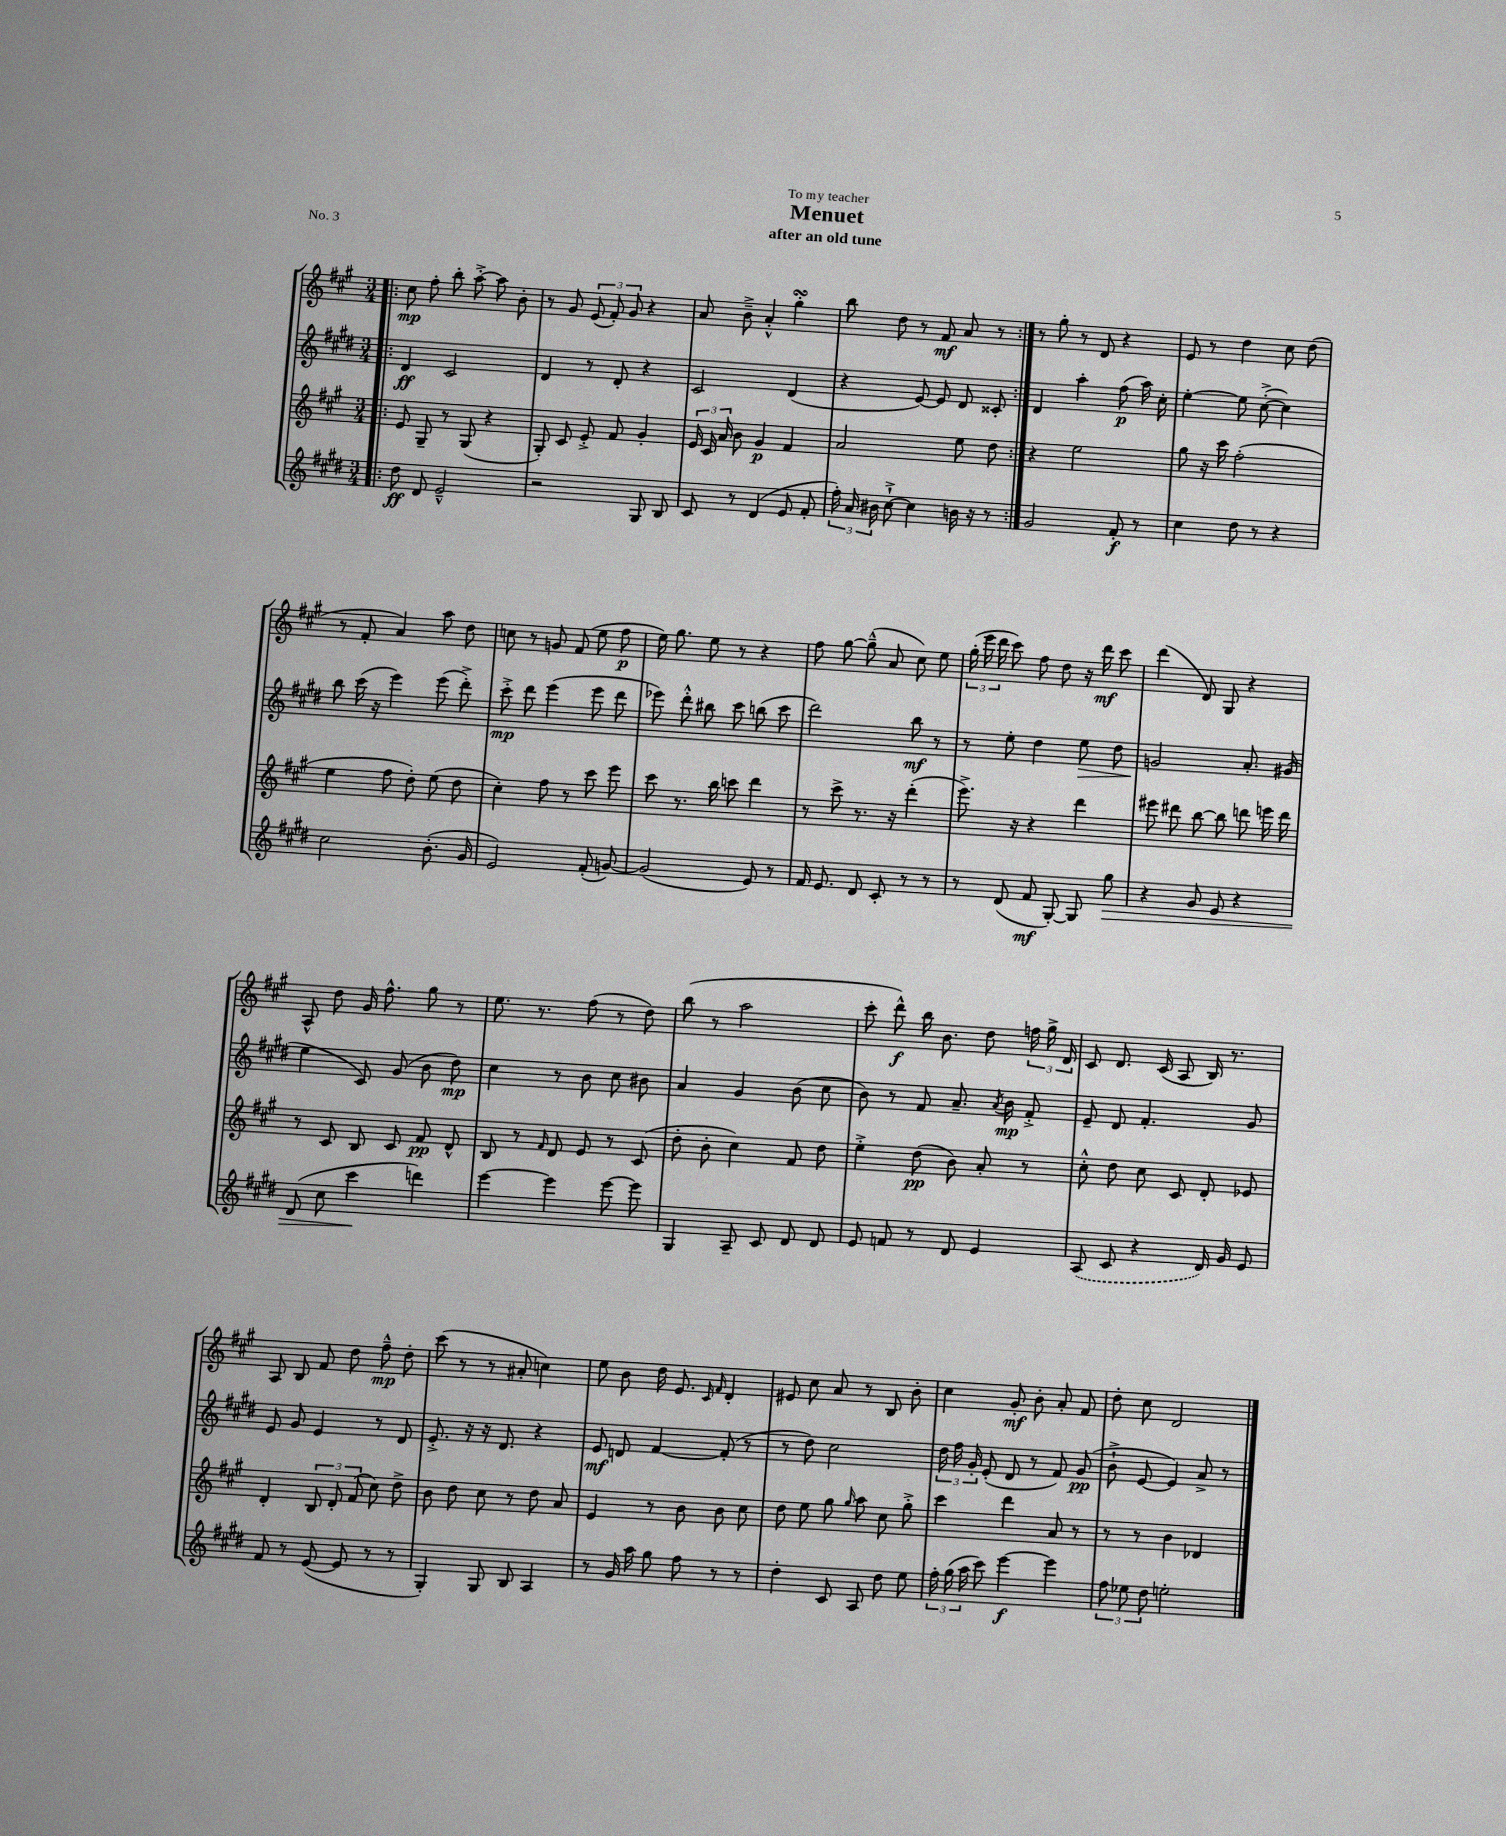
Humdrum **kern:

**kern	**dynam	**kern	**dynam	**kern	**dynam	**kern	**dynam
*part4	*part4	*part3	*part3	*part2	*part2	*part1	*part1
*staff4	*staff4	*staff3	*staff3	*staff2	*staff2	*staff1	*staff1
*clefG2	*	*clefG2	*	*clefG2	*	*clefG2	*
*k[f#c#g#d#]	*	*k[f#c#g#]	*	*k[f#c#g#d#]	*	*k[f#c#g#]	*
*M3/4	*	*M3/4	*	*M3/4	*	*M3/4	*
=1!|:	=1!|:	=1!|:	=1!|:	=1!|:	=1!|:	=1!|:	=1!|:
8dd#\	ff	8e/	.	4d#/	ff	8cc#\	mp
8d#/	.	8G#~/	.	.	.	8ff#'\	.
2e~^^/	.	8r	.	2c#/	.	8bb'\	.
.	.	(8G#/	.	.	.	[8aa'^\	.
.	.	4r	.	.	.	8aa\]	.
.	.	.	.	.	.	8b'\	.
=2	=2	=2	=2	=2	=2	=2	=2
2r	.	8G#'/)	.	4d#/	.	8r	.
.	.	8c#/	.	.	.	8g#/	.
.	.	8e'^/	.	8r	.	(12e/	.
.	.	.	.	.	.	12f#'/)	.
.	.	8f#/	.	8d#'/	.	.	.
.	.	.	.	.	.	12g#/	.
8G#/	.	4g#'/	.	4r	.	4r	.
8B/	.	.	.	.	.	.	.
=3	=3	=3	=3	=3	=3	=3	=3
8c#/	.	24e/	.	2c#/	.	8a/	.
.	.	24c#/	.	.	.	.	.
.	.	24a/	.	.	.	.	.
8r	.	8b\	.	.	.	8b~^\	.
(4d#/	.	4g#/	p	.	.	4a'^^/	.
8e/	.	4f#/	.	(4d#/	.	4gg#sSsS'\	.
8f#'/	.	.	.	.	.	.	.
=4	=4	=4	=4	=4	=4	=4	=4
24ff#'\)	.	2a/	.	4r	.	8bb\	.
24a/	.	.	.	.	.	.	.
24b#X\	.	.	.	.	.	.	.
[8cc#`^\	.	.	.	.	.	8dd\	.
4cc#\]	.	.	.	[8e/)	.	8r	.
.	.	.	.	8e/]	.	8f#/	mf
16bn\	.	8ee\	.	8d#/	.	8a/	.
16r	.	.	.	.	.	.	.
8r	.	8dd\	.	8c##X'/	.	8r	.
=5:|!	=5:|!	=5:|!	=5:|!	=5:|!	=5:|!	=5:|!	=5:|!
2g#/	.	4r	.	4d#/	.	8r	.
.	.	.	.	.	.	8gg#'\	.
.	.	2ee\	.	4aa'\	.	8r	.
.	.	.	.	.	.	8d/	.
8f#'/	f	.	.	(8ff#\	p	4r	.
8r	.	.	.	16aa\)	.	.	.
.	.	.	.	16cc#'\	.	.	.
=6	=6	=6	=6	=6	=6	=6	=6
4cc#\	.	8gg#\	.	[4ee'\	.	8e/	.
.	.	16r	.	.	.	8r	.
.	.	16ccc#\	.	.	.	.	.
8dd#\	.	(2ff#'\	.	8ee\]	.	4dd\	.
8r	.	.	.	([8cc#'^\	.	.	.
4r	.	.	.	4cc#\])	.	8cc#\	.
.	.	.	.	.	.	(8dd\	.
!!LO:LB:g=z
=7	=7	=7	=7	=7	=7	=7	=7
2cc#\	.	4ee\	.	8bb\	.	8r	.
.	.	.	.	(16ccc#\	.	8f#'/	.
.	.	.	.	16r	.	.	.
.	.	8ff#\	.	4eee\)	.	4a/)	.
.	.	8dd'\)	.	.	.	.	.
(8.b'\	.	(8ee\	.	(8eee\	.	8aa\	.
.	.	8dd\	.	8ddd#'^\)	.	8dd\	.
16g#/	.	.	.	.	.	.	.
=8	=8	=8	=8	=8	=8	=8	=8
2e/)	.	4cc#'\)	.	8ccc#'^\	mp	8ccn\	.
.	.	.	.	8ddd#\	.	8r	.
.	.	8ff#\	.	(4eee\	.	8gn/	.
.	.	8r	.	.	.	(8f#/	.
(8f#'/	.	8ccc#\	.	8eee\	.	8ee\	.
[8gn/)	.	8eee\	.	8ddd#\	.	8ff#\	p
=9	=9	=9	=9	=9	=9	=9	=9
(2g/]	.	8ccc#\	.	8eee-X\)	.	16ee\)	.
.	.	.	.	.	.	8.gg#\	.
.	.	8.r	.	8ddd#'^^\	.	.	.
.	.	.	.	8bb#X\	.	8ee\	.
.	.	16bb\	.	.	.	.	.
.	.	8cccn\	.	8ccc#\	.	8r	.
8e/)	.	4ddd\	.	(8bbn\	.	4r	.
8r	.	.	.	8ccc#\	.	.	.
=10	=10	=10	=10	=10	=10	=10	=10
16f#/	.	8r	.	2ddd#\)	.	8ff#\	.
8.e/	.	.	.	.	.	.	.
.	.	8ccc#^\	.	.	.	[8gg#\	.
8d#/	.	8.r	.	.	.	(8gg#~^^\]	.
8c#'/	.	.	.	.	.	8a/	.
.	.	16r	.	.	.	.	.
8r	.	(4ddd'\	.	8bb\	mf	8cc#\)	.
8r	.	.	.	8r	.	8ee\	.
=11	=11	=11	=11	=11	=11	=11	=11
8r	.	8.eee^\)	.	8r	.	(24gg#'\	.
.	.	.	.	.	.	24eee\	.
.	.	.	.	.	.	24ddd\	.
(8d#/	.	.	.	8ee'\	.	8ccc#\)	.
.	.	16r	.	.	.	.	.
8f#/	mf	4r	.	4dd#\	.	8ff#\	.
[8G#'/)	.	.	.	.	.	8dd\	.
!	!	!	!	!	!LO:HP:b	!	!
8G#/]	.	4ddd\	.	8ee\	>	16r	.
.	.	.	.	.	.	16ddd\	mf
!	!LO:HP:b	!	!	!	!	!	!
8gg#\	>	.	.	8dd#\	.	8ccc#\	.
=12	=12	=12	=12	=12	=12	=12	=12
4r	.	8eee#X\	.	2gn/	.	(4ddd\	.
.	.	8ddd#X\	.	.	.	.	.
8g#/	.	[8bb\	.	.	.	8d/)	.
8e/	.	8bb\]	.	.	.	8G#/	.
4r	.	8dddn\	.	8.a'/	]	4r	.
.	.	16eeen\	.	.	.	.	.
.	.	16ddd\	.	(16g#X/	.	.	.
!!LO:LB:g=z
=13	=13	=13	=13	=13	=13	=13	=13
(8d#/	.	8r	.	4ee\	.	8A^^/	.
8cc#\	.	8c#/	.	.	.	8dd\	.
4ccc#\	.	8B/	.	8c#/)	.	16g#/	.
.	.	.	.	.	.	8.ff#^^\	.
.	.	8c#/	.	(8g#/	.	.	.
4dddn\)	]	8f#/	pp	8b\	.	8gg#\	.
.	.	8d^^/	.	8dd#\)	mp	8r	.
=14	=14	=14	=14	=14	=14	=14	=14
[4eee\	.	8B/	.	4cc#\	.	8.ee\	.
.	.	8r	.	.	.	.	.
.	.	.	.	.	.	8.r	.
.	.	16qqf#/	.	.	.	.	.
4eee\]	.	8d/	.	8r	.	.	.
.	.	8e/	.	8b\	.	(8ff#\	.
[8eee\	.	8r	.	8cc#\	.	8r	.
8eee\]	.	(8c#/	.	8b#X\	.	8dd\)	.
=15	=15	=15	=15	=15	=15	=15	=15
4G#/	.	8dd'\	.	4a/	.	(8bb\	.
.	.	8b'\	.	.	.	8r	.
8A~/	.	4cc#\)	.	4g#/	.	2aa\	.
8c#/	.	.	.	.	.	.	.
8d#/	.	8f#/	.	(8b\	.	.	.
8d#/	.	8dd\	.	8cc#\	.	.	.
=16	=16	=16	=16	=16	=16	=16	=16
8e/	.	4ee'^\	.	8b\)	.	8ccc#'\	.
8fn/	.	.	.	8r	.	8ddd^^\)	f
8r	.	(8dd\	pp	8f#/	.	16bb\	.
.	.	.	.	.	.	8.b\	.
8d#/	.	8b\)	.	8.a~/	.	.	.
4e/	.	8a'/	.	.	.	8dd\	.
.	.	.	.	8qa/	.	.	.
.	.	.	.	16b\	mp	.	.
.	.	8r	.	8f#'^/	.	24ffn\	.
.	.	.	.	.	.	24gg#^\	.
.	.	.	.	.	.	24d/	.
=17	=17	=17	=17	=17	=17	=17	=17
(8A/	.	8cc#'^^\	.	8e~/	.	8c#/	.
8c#/	.	8dd\	.	8d#/	.	8.d/	.
4r	.	8cc#\	.	4.f#'/	.	.	.
.	.	.	.	.	.	(16c#/	.
.	.	8c#/	.	.	.	8A/	.
16d#/)	.	8d'/	.	.	.	16B/)	.
16g#/	.	.	.	.	.	8.r	.
8e/	.	8e-X/	.	8g#/	.	.	.
!!LO:LB:g=z
=18	=18	=18	=18	=18	=18	=18	=18
8f#/	.	4d'/	.	8e/	.	8A/	.
8r	.	.	.	8g#/	.	8B/	.
([8e/	.	12B/	.	4e/	.	8f#/	.
.	.	12d'/	.	.	.	.	.
8e/]	.	.	.	.	.	8dd\	.
.	.	(12f#/	.	.	.	.	.
8r	.	8cc#\)	.	8r	.	8ff#~^^\	mp
8r	.	8dd^\	.	8d#/	.	8dd'\	.
=19	=19	=19	=19	=19	=19	=19	=19
4G#'/)	.	8b\	.	8.e'^/	.	(8ccc#\	.
.	.	8dd\	.	.	.	8r	.
.	.	.	.	16r	.	.	.
8G#/	.	8cc#\	.	16r	.	8r	.
.	.	.	.	8.d#/	.	.	.
8B/	.	8r	.	.	.	8a#X'/	.
4A/	.	8dd\	.	4r	.	4ccn\)	.
.	.	8a/	.	.	.	.	.
=20	=20	=20	=20	=20	=20	=20	=20
8r	.	4e/	.	8e/	mf	8ee\	.
16g#/	.	.	.	8dn/	.	8b\	.
16aa\	.	.	.	.	.	.	.
8gg#\	.	8r	.	[4f#/	.	16dd\	.
.	.	.	.	.	.	8.e/	.
8ff#\	.	8b\	.	.	.	.	.
.	.	.	.	.	.	16qqc#/	.
.	.	.	.	.	.	16qqf#/	.
8r	.	8b\	.	(8f#'/]	.	4d'/	.
8r	.	8cc#\	.	8r	.	.	.
=21	=21	=21	=21	=21	=21	=21	=21
4dd#'\	.	8dd\	.	8r	.	8e#X/	.
.	.	8ee\	.	8dd#\)	.	8cc#\	.
8c#/	.	8gg#\	.	2cc#\	.	8a/	.
.	.	16qqgg#/	.	.	.	.	.
8A/	.	8aa\	.	.	.	8r	.
8dd#\	.	8cc#\	.	.	.	8B/	.
8ee\	.	8gg#'^\	.	.	.	8b'\	.
=22	=22	=22	=22	=22	=22	=22	=22
24ff#'\	.	4ccc#\	.	24dd#\	.	4cc#\	.
(24gg#\	.	.	.	24ff#\	.	.	.
24aa\	.	.	.	24g#'/	.	.	.
8ccc#\)	.	.	.	(8e'/	.	.	.
[4eee\	f	4ddd\	.	8d#/	.	8g#'/	mf
.	.	.	.	8r	.	8b'\	.
4eee\]	.	8a/	.	8f#/)	.	8a'/	.
.	.	8r	.	(8g#/	pp	8f#/	.
=23	=23	=23	=23	=23	=23	=23	=23
12ff#\	.	8r	.	8b`^\	.	8dd'\	.
12ee-X\	.	.	.	.	.	.	.
.	.	8r	.	[8e/	.	8cc#\	.
12dd#\	.	.	.	.	.	.	.
2een'\	.	4b\	.	4e/])	.	2d/	.
.	.	4d-X/	.	8a^/	.	.	.
.	.	.	.	8r	.	.	.
==	==	==	==	==	==	==	==
*-	*-	*-	*-	*-	*-	*-	*-
